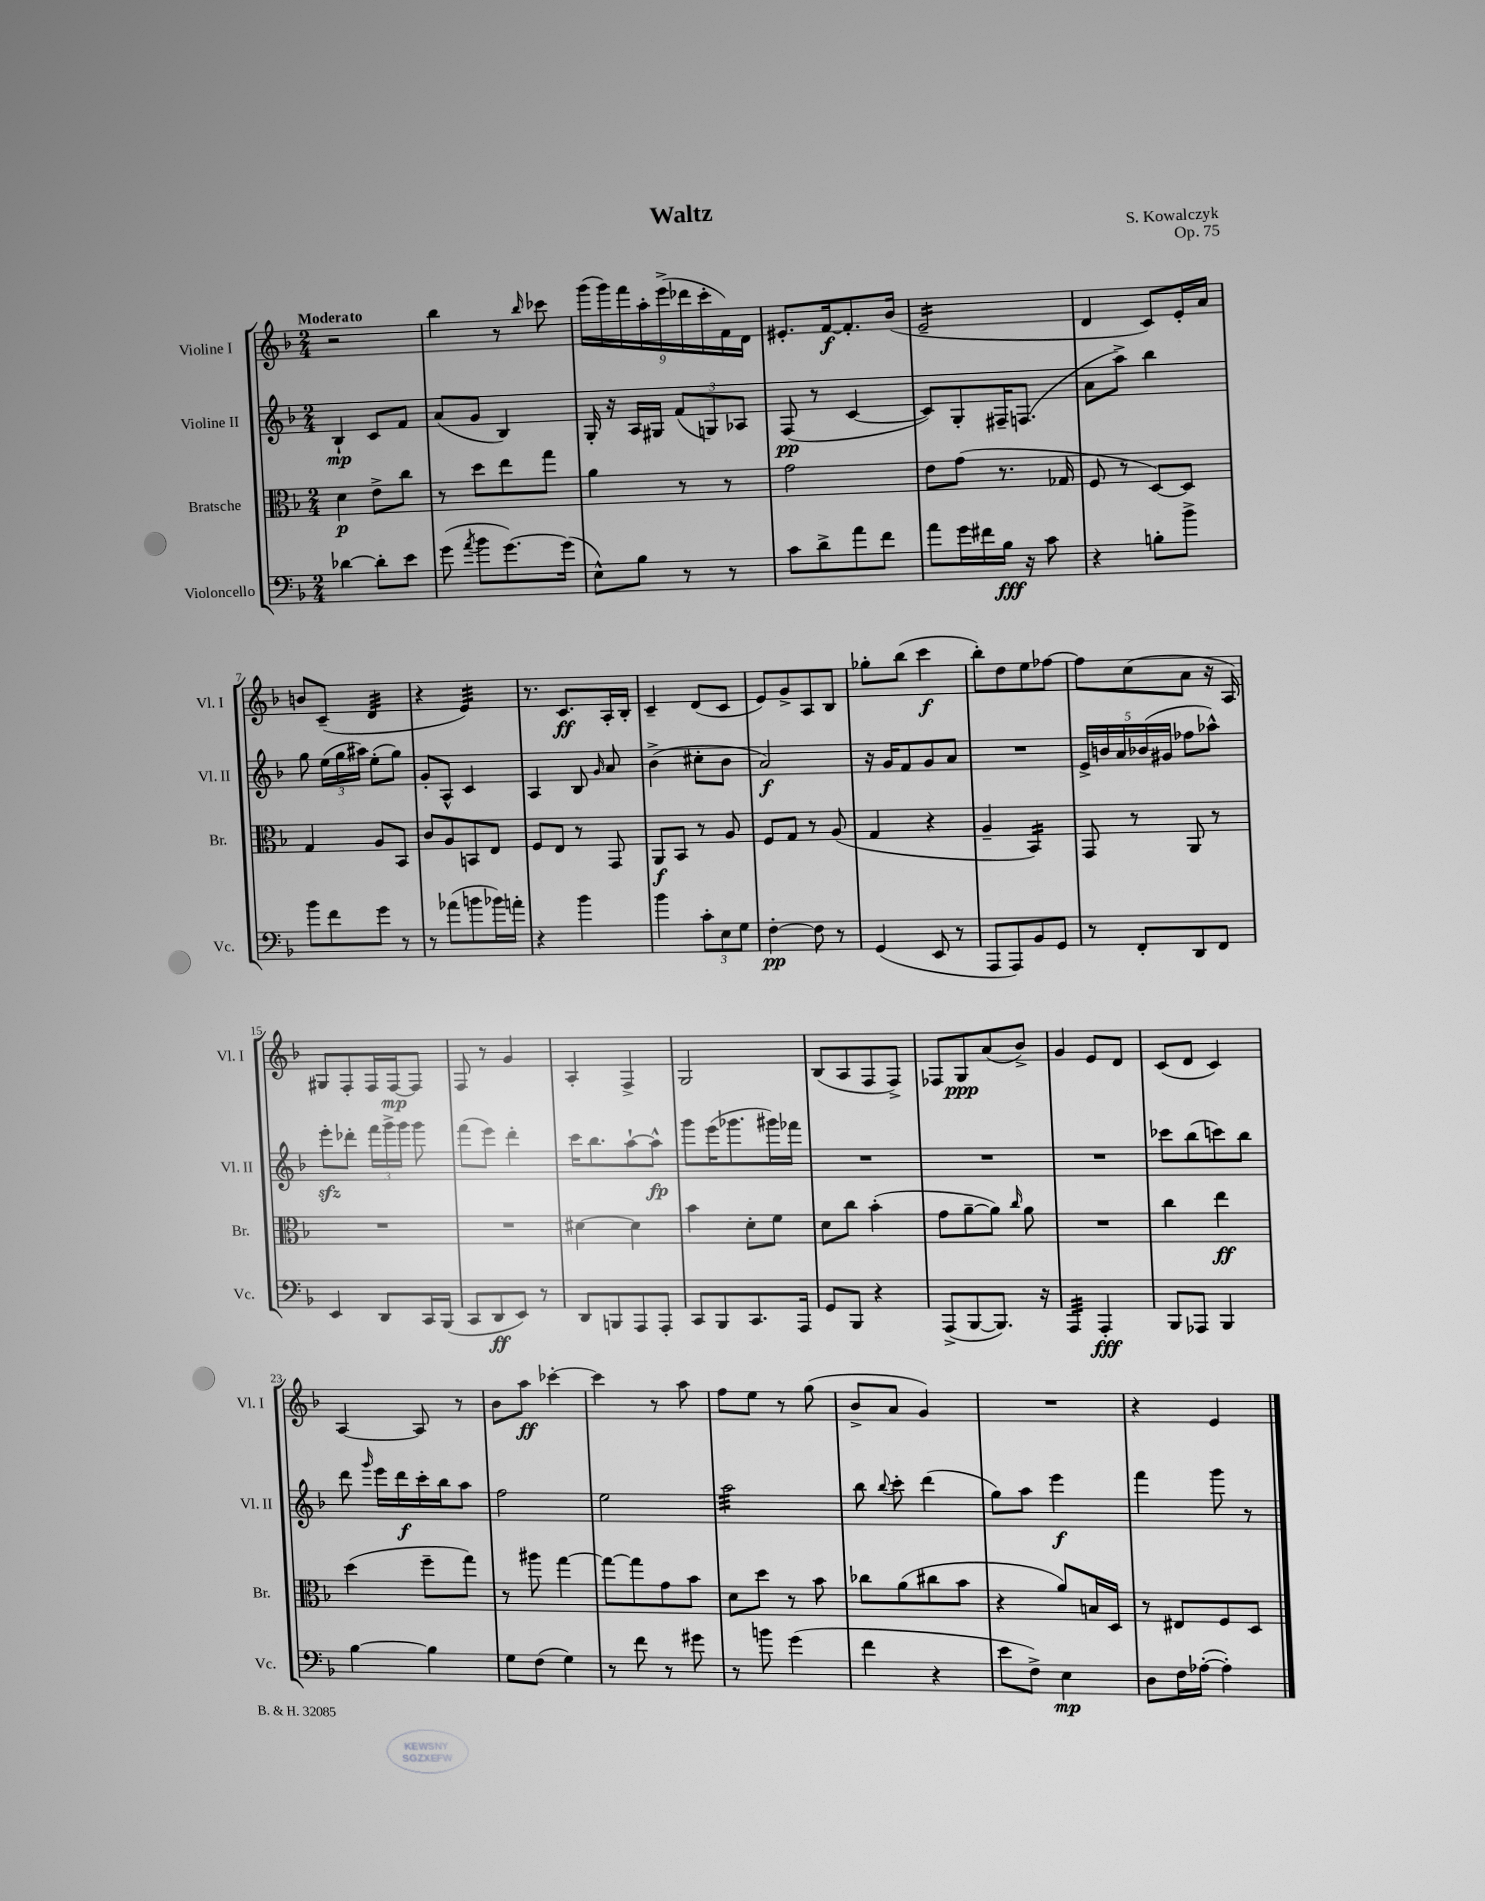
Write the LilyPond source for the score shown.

\header { title = "Waltz" composer = "S. Kowalczyk" opus = "Op. 75" }
<<
\new StaffGroup <<
\new Staff = "s0" \with { instrumentName = "Violine I" shortInstrumentName = "Vl. I" } {
    \clef treble \key f \major \numericTimeSignature \time 2/4 \tempo "Moderato"
    \autoBeamOff r2 |
    bes''4 r8 \grace { bes''16 } ces'''8 |
    \tuplet 9/8 { g'''16[( g'''16) f'''16 a''16-. e'''16->( des'''16 c'''16-. f'16) d'16] } |
    eis'8.[-. f'16~\f f'8.-. bes'16]( |
    e'2:16-- |
    d'4 c'8[) e'16-. a'16] |
    b'8[ c'8]--( d'4:32 |
    r4 e'4:32) |
    r8. c'8.[\ff a16-. bes16]-. |
    c'4-- d'8[( c'8] |
    e'8[) g'8-> a8 bes8] |
    ges''8[-. bes''8]( c'''4\f |
    bes''8[-.) d''8 e''8 fes''8]~ |
    fes''8[ c''8( a'8] r16 a16) |
    gis8[ f8-. f16 f16~\mp f8] |
    f8 r8 g'4 |
    a4-. f4-> |
    g2 |
    bes8[( a8 f8 f8]->) |
    fes8[ g8\ppp a'8( bes'8]->) |
    g'4 e'8[ d'8] |
    c'8[( d'8] c'4) |
    a4~ a8 r8 |
    bes'8[ a''8]\ff ces'''4~-. |
    ces'''4 r8 a''8 |
    f''8[ e''8] r8 g''8( |
    bes'8[-> a'8] g'4) |
    R2 |
    r4 e'4 \bar "|." |
}
\new Staff = "s1" \with { instrumentName = "Violine II" shortInstrumentName = "Vl. II" } {
    \clef treble \key f \major \numericTimeSignature \time 2/4
    \autoBeamOff bes4-!\mp c'8[ f'8] |
    a'8[( g'8] bes4) |
    g16-. r16 a16[ gis16] \tuplet 3/2 { f'8[( g8) aes8] } |
    f8\pp( r8 c'4~ |
    c'8[) g8-. fis16-- f8.]( |
    a'8[ a''8]->) bes''4 |
    g''8 \tuplet 3/2 { e''16[( g''16 ais''16]) } e''8[-.( g''8]) |
    g'8[-. a8]-^ c'4 |
    a4 bes8 \grace { g'16 } a'8 |
    bes'4->( cis''8[-. bes'8] |
    a'2\f) |
    r16 g'16[ f'8 g'8 a'8] |
    R2 |
    \tuplet 5/4 { e'16[-> b'16 a'16 bes'16( gis'16] } fes''8[ aes''8]-^) |
    e'''8[-.\sfz des'''8]-. \tuplet 3/2 { f'''16[ g'''16-> g'''16] } g'''8 |
    f'''8[( e'''8]) d'''4-. |
    c'''16[ bes''8. a''8~-! a''8]-^\fp |
    g'''8[ e'''16( ges'''8. gis'''16) fes'''16] |
    R2 |
    R2 |
    R2 |
    ces'''8[ bes''8( c'''8) bes''8] |
    d'''8 \grace { g'''16 } e'''16[ d'''16\f c'''16-. bes''16 a''8] |
    f''2 |
    e''2 |
    a''2:32 |
    bes''8 \appoggiatura { bes''8 } c'''8-. d'''4( |
    g''8[) a''8] e'''4\f |
    f'''4 g'''8 r8 \bar "|." |
}
\new Staff = "s2" \with { instrumentName = "Bratsche" shortInstrumentName = "Br." } {
    \clef alto \key f \major \numericTimeSignature \time 2/4
    \autoBeamOff d'4\p e'8[-> c''8] |
    r8 d''8[ e''8 g''8] |
    a'4 r8 r8 |
    g'2 |
    e'8[ g'8]( r8. ges16 |
    f8 r8 d8[~) d8] |
    g4 a8[ bes,8] |
    c'8[ a8 b,8 e8] |
    f8[ e8] r8 g,8 |
    a,8[\f bes,8] r8 a8 |
    f8[ g8] r8 a8( |
    g4 r4 |
    a4-- bes,4:16) |
    g,8 r8 a,8 r8 |
    R2 |
    R2 |
    dis'4~ dis'4 |
    bes'4 d'8[-. f'8] |
    d'8[ c''8] bes'4-.( |
    g'8[ a'8~-- a'8]) \grace { c''16 } a'8 |
    R2 |
    c''4 e''4\ff |
    d''4( f''8[-- g''8]) |
    r8 ais''8 g''4~ |
    g''8[~ g''8 g'8 bes'8] |
    d'8[ d''8] r8 bes'8 |
    ces''8[ a'8( cis''8 bes'8] |
    r4 a'8[) b16 d16] |
    r8 eis8[ f8 d8] \bar "|." |
}
\new Staff = "s3" \with { instrumentName = "Violoncello" shortInstrumentName = "Vc." } {
    \clef bass \key f \major \numericTimeSignature \time 2/4
    \autoBeamOff des'4~ des'8[-. e'8] |
    g'8( \acciaccatura { a'8 } bes'8[ g'8.~) g'16]( |
    e8[-^) bes8] r8 r8 |
    c'8[ d'8-> a'8 f'8] |
    a'8[ g'16 fis'16 bes16]\fff r16 c'8 |
    r4 b8[-. bes'8]-> |
    bes'8[ f'8 g'8] r8 |
    r8 aes'8[( b'8 bes'16) a'16]-. |
    r4 bes'4 |
    bes'4 \tuplet 3/2 { c'8[-. e8 g8] } |
    f4~-.\pp f8 r8 |
    g,4( e,8 r8 |
    a,,8[ a,,8) bes,8 g,8] |
    r8 f,8[-. d,8 f,8] |
    e,4 d,8[ c,16 bes,,16]( |
    c,8[ d,8\ff e,8]) r8 |
    d,8[ b,,8 a,,8 a,,8]-. |
    c,8[ bes,,8 c,8. a,,16] |
    g,8[ bes,,8] r4 |
    a,,8[->( bes,,8~ bes,,8.]) r16 |
    a,,4:32 a,,4-.\fff |
    bes,,8[ aes,,8] bes,,4 |
    bes4~ bes4 |
    g8[ f8]( g4) |
    r8 f'8 r8 gis'8 |
    r8 b'8 g'4( |
    f'4 r4 |
    e'8[ f8]->) e4\mp |
    d8[ f16 aes16]~-.( aes4-.) \bar "|." |
}
>>
>>
